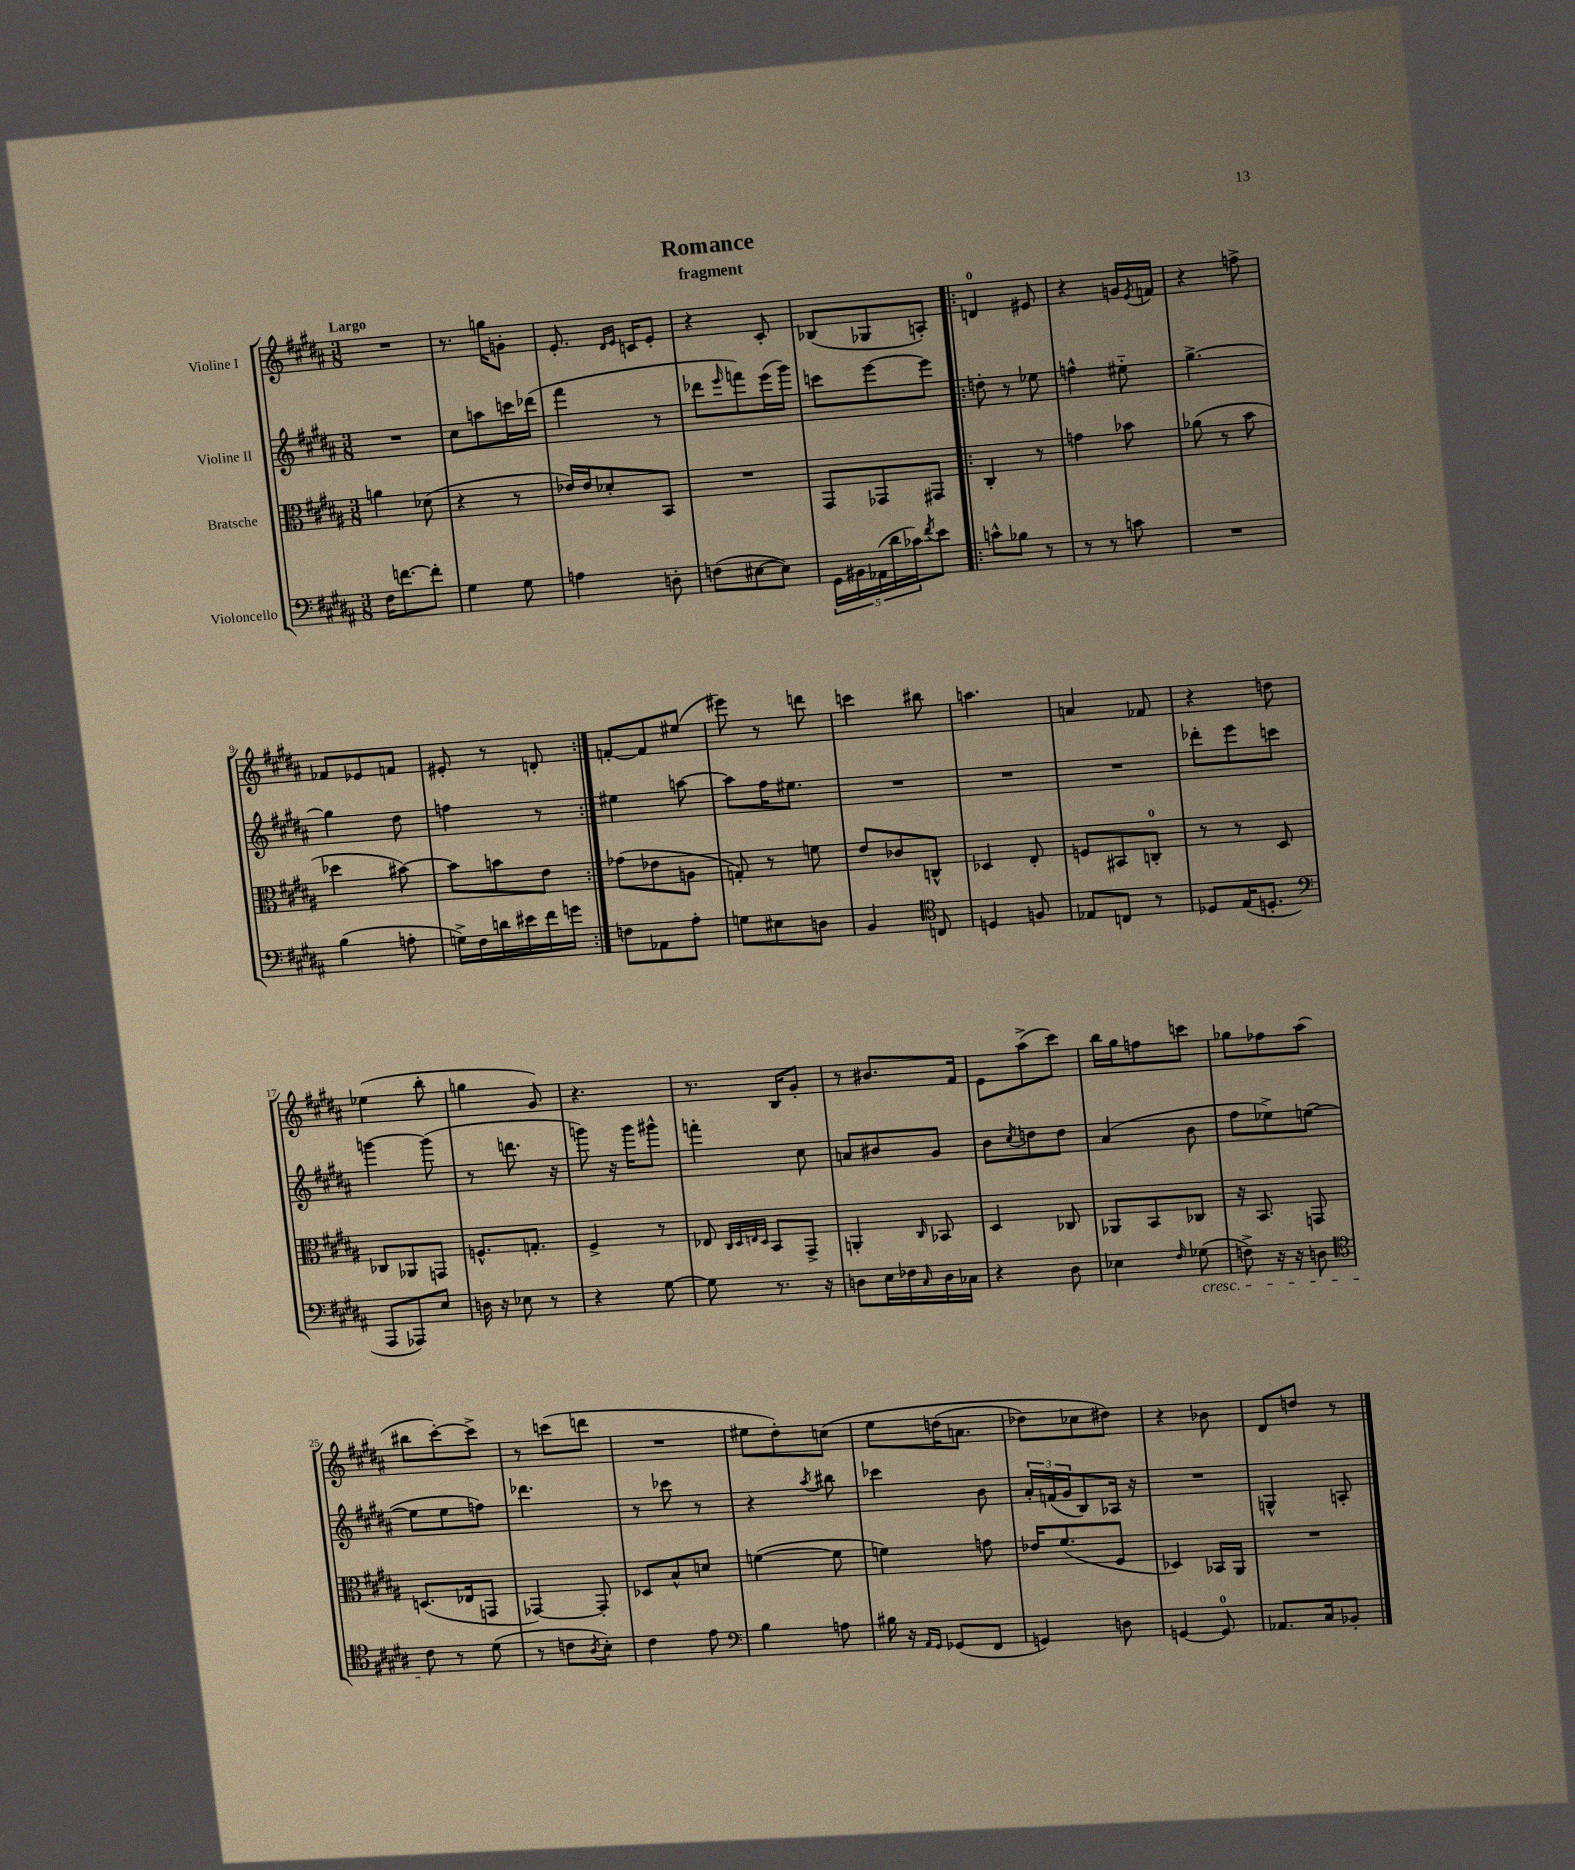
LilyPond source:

\header { title = "Romance" subtitle = "fragment" }
<<
\new StaffGroup <<
\new Staff = "s0" \with { instrumentName = "Violine I" } {
    \clef treble \key b \major \numericTimeSignature \time 3/8 \tempo "Largo"
    R4. |
    r8. g''16 g'8-. |
    e'8.-. \grace { dis'16 e'16 } c'16 e'8-. |
    r4 cis'8-. |
    bes8( ges8 a8-.) |
    \repeat volta 2 { d'4-0 eis'8 |
    r4 g'16 \acciaccatura { e'8 } f'16 |
    r4 f''8-> |
    fes'8 ees'8 f'8 |
    eis'8-. r8 d'8-. | }
    f'8~-. f'8 eis''8( |
    eis'''8) r8 d'''8 |
    c'''4 bis''8 |
    a''4. |
    a'4 fes'8 |
    r4 d''8 |
    ees''4( b''8-. |
    g''4 gis'8) |
    r4. |
    r8. b16 gis'8-. |
    r8 bis'8. fis'16 |
    e'8 ais''8->( cis'''8) |
    b''16 gis''16 f''8 c'''8 |
    ges''8 fes''8 ais''8( |
    bis''8 cis'''8~-.) cis'''8-> |
    r8 c'''8( d'''8 |
    R4. |
    eis''8 dis''8-.) c''8\( |
    e''8 d''16( a'8. |
    des''8) ces''8 dis''8\) |
    r4 bes'8 |
    dis'8 d''8 r8 \bar "|." |
}
\new Staff = "s1" \with { instrumentName = "Violine II" } {
    \clef treble \key b \major \numericTimeSignature \time 3/8
    R4. |
    cis''8 a''8 c'''16 des'''16( |
    fis'''4 r8 |
    des'''8 \grace { e'''16 } f'''8) e'''16( gis'''16) |
    c'''8 e'''8~ e'''8 |
    \repeat volta 2 { d''8-. r8 ees''8 |
    f''4-^ eis''8-_ |
    gis''4.~-> |
    gis''4 dis''8 |
    f''4 r8 | }
    eis''4 a''8~ |
    a''8 fis''16 eis''8. |
    R4. |
    R4. |
    R4. |
    des'''8-. e'''8 c'''8 |
    g'''4~ g'''8( |
    r8 d'''8. r16 |
    g'''8) r16 g'''16 gis'''8-^ |
    f'''4-. cis''8 |
    a'8 bis'8 gis'8 |
    b'8 \acciaccatura { cis''8 } d''8 d''8 |
    ais'4( b'8 |
    fis''8 ees''8->) e''8~( |
    e''8 e''8 f''8) |
    des'''4. |
    r8 ces'''8 r8 |
    r4 \acciaccatura { ais''8 } bis''8 |
    ces'''4 b'8 |
    \tuplet 3/2 { ais'16-. f'16( gis'16 } b8) aes16 r16 |
    R4. |
    g4-^ a8-. \bar "|." |
}
\new Staff = "s2" \with { instrumentName = "Bratsche" } {
    \clef alto \key b \major \numericTimeSignature \time 3/8
    a'4 des'8( |
    r4 r8 |
    ees'16) ees'16 des'8-. b,8 |
    R4. |
    gis,8 ges,8 gis,8 |
    \repeat volta 2 { cis4-. r8 |
    g'4 bes'8 |
    aes'8( r8 b'8 |
    des''4 bis'8~) |
    bis'8 b'8 e'8 | }
    ges'8( ees'8 a8 |
    g8-.) r8 f'8 |
    e'8 ces'8 c8-^ |
    des4 e8-. |
    f8 bis,8 c8-0-. |
    r8 r8 dis8 |
    ces8 aes,8 g,8 |
    f8.-^ g8.-. |
    fis4-> r8 |
    ees8 \grace { cis32 dis32 e32 dis32 } b,8 gis,8-> |
    a,4-. \grace { cis16 } bes,8 |
    dis4 ces8 |
    aes,8 b,8 ces8 |
    r16 b,8. g,8 |
    d8.( ees16 g,8 |
    ges,4~) ges,8-. |
    des8 b8-^ d'8 |
    f'4~( f'8 |
    f'4) g'8 |
    ees'16 fis'8.( fis8 |
    des4) bes,16 ais,16 |
    R4. \bar "|." |
}
\new Staff = "s3" \with { instrumentName = "Violoncello" } {
    \clef bass \key b \major \numericTimeSignature \time 3/8
    fis16 f'8.~ f'8-. |
    gis4 gis8 |
    a4 d8-. |
    f8( eis8~ eis8) |
    \tuplet 5/4 { gis,16 bis,16 aes,16( dis'16 ces'16) } \acciaccatura { fis'8 } e'8 |
    \repeat volta 2 { c'8-^ bes8 r8 |
    r8 r8 c'8 |
    R4. |
    b4( a8-. |
    g16->) fis16 d'16 eis'16 fis'16 g'16 | }
    f8 aes,8 ais8-. |
    g8 eis8 d8 |
    b,4 \clef tenor c8 |
    d4 f8 |
    ees8 c8 r8 |
    des8 e16( d8.-. |
    \clef bass ais,,8 aes,,8) e8 |
    d16 r16 ees8 r8 |
    r4 gis8~ |
    gis8 r8. r16 |
    d8 e16 fes16 \grace { cis16 } d16 ces16 |
    r4 dis8 |
    ees4 \grace { fis16 } ges8\cresc( |
    f8->) r16 r16 d8 |
    \clef tenor cis'8\! r8 dis'8( |
    r8 c'8 \acciaccatura { ais8 } b8-.) |
    cis'4 e'8 |
    \clef bass b4 a8 |
    bis16 r16 \grace { ais,16 gis,16 } ges,8( fis,8 |
    g,4) d8 |
    g,4~ g,8-0 |
    aes,8. cis16 bes,8-. \bar "|." |
}
>>
>>
